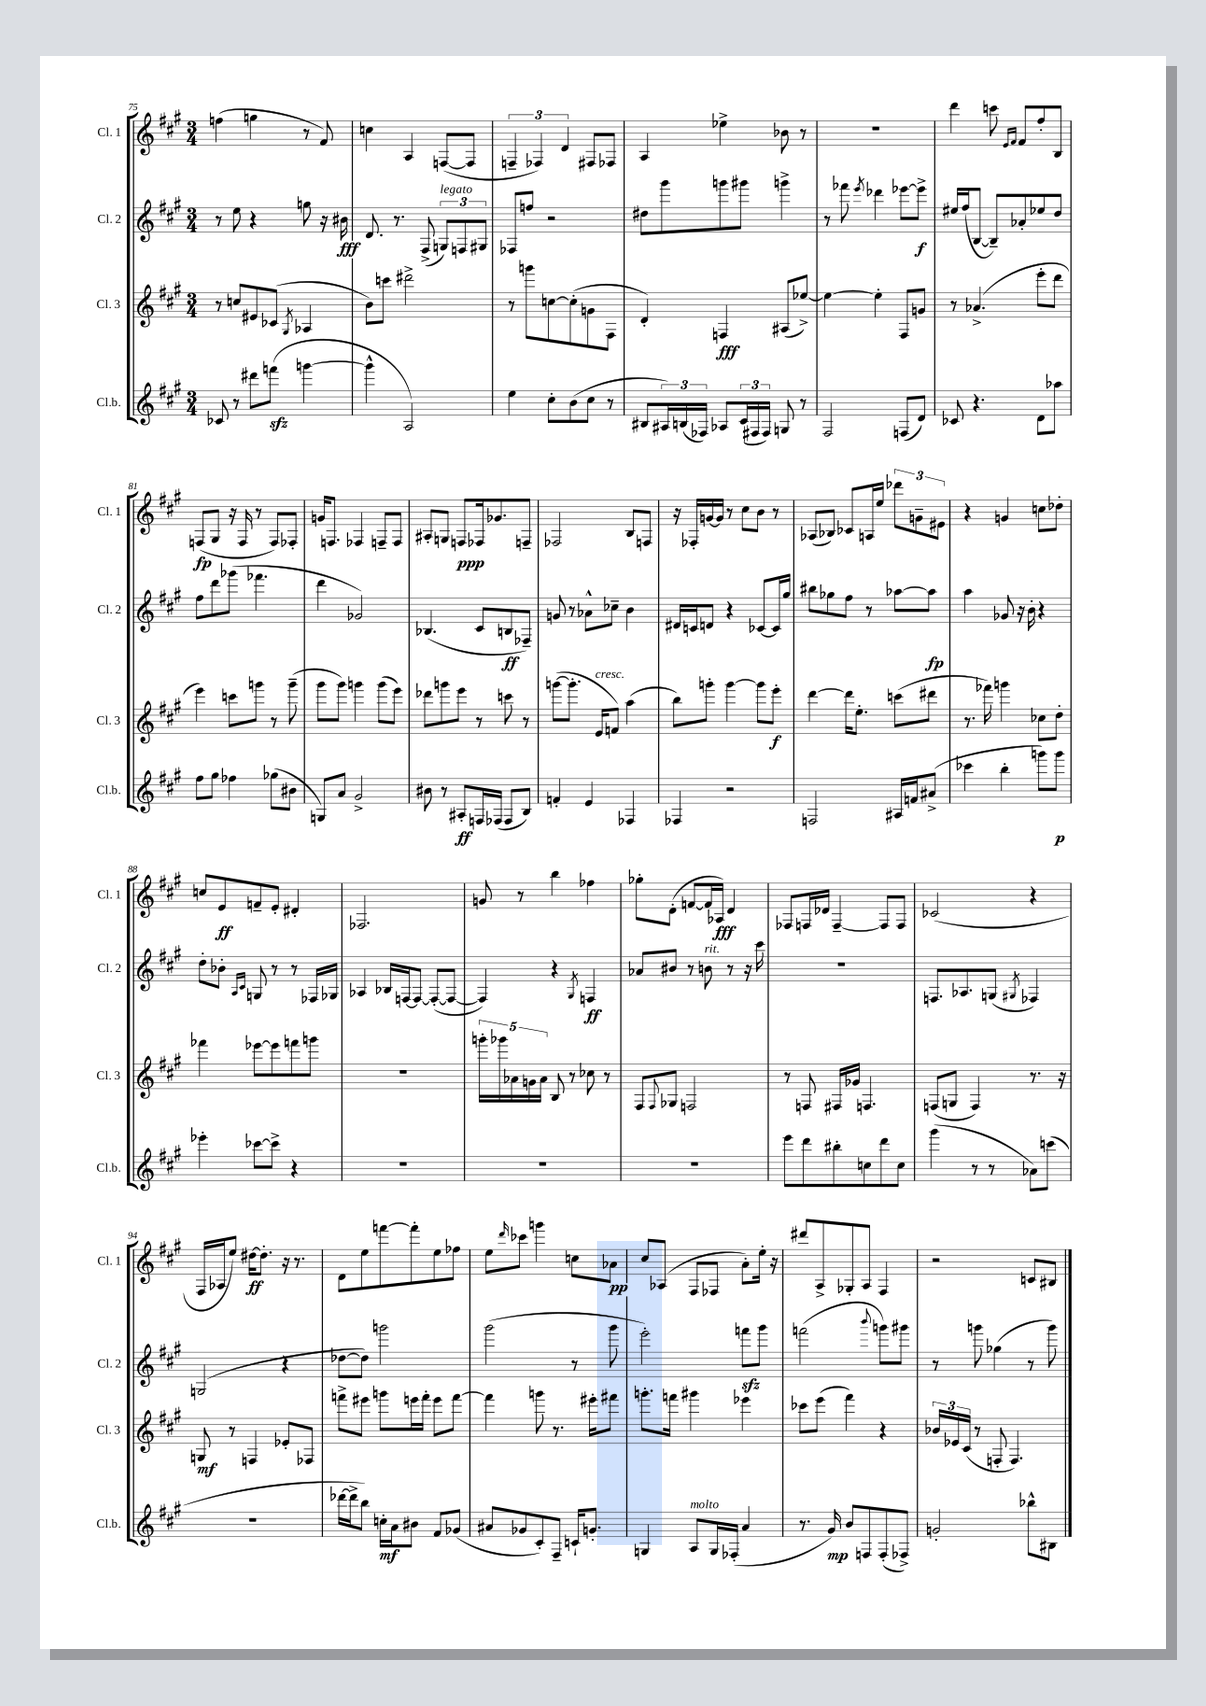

**kern	**kern	**kern	**kern
*staff4	*staff3	*staff2	*staff1
*clefG2	*clefG2	*clefG2	*clefG2
*k[f#c#g#]	*k[f#c#g#]	*k[f#c#g#]	*k[f#c#g#]
*M3/4	*M3/4	*M3/4	*M3/4
8c-	8r	8r	(4ff
8r	8cc	8ee	.
8ddd#	8e#	4r	4gg
(8fff	(8c-	.	.
.	8qG#	.	.
[4ggg	4A-	8gg	8r
.	.	16r	8f#)
.	.	16b#	.
=	=	=	=
4ggg^^]	8b)	8.d	4cc
.	8ccc	.	.
.	.	8.r	.
2A)	2ddd#^	.	4A
.	.	(8F#^	.
.	.	12G)	([8F
.	.	12F	.
.	.	.	8F]
.	.	12G#	.
=	=	=	=
4ee	8r	8F-	6F~
.	8ggg	8ff	.
.	.	.	6F-)
8cc#'	[8cc	2r	.
.	.	.	6d
(8b	(8cc']	.	.
8cc#	8g	.	8F#
8r	8F#	.	8F-
=	=	=	=
8B#	4d')	8dd#	4A
24A#)	.	8ggg#	.
(24B	.	.	.
24F-)	.	.	.
8A-	4F	8ggg	4ee-^
(24c#	.	8ggg#	.
24F#	.	.	.
24F#)	.	.	.
8G	(8A#	4ggg^	8b-
8r	[8ee-^)	.	8r
=	=	=	=
2F#	4ee-_	8r	2.r
.	.	8fff-	.
.	.	8qeee	.
.	4ee-']	4ddd-	.
(8F	8F#	[8eee-	.
8d)	8g	8eee-^]	.
=	=	=	=
8c-	8r	16ee#	4ddd
.	.	(16ff#	.
4.r	(4.a-^	[8B	.
.	.	8B~])	8ccc
.	.	.	16qqe
.	.	.	16qqf#
.	.	8a-'	8f#
8d	8eee'	8ee-	8ff#'
8aa-	8ddd	8dd	8B
=	=	=	=
8ff#	4eee)	8ff#	(8F
8gg#	.	8ddd	8G#
4ff-	8ccc	(8ggg-	16r
.	.	.	16F
.	8ggg	4.fff-	8r
(8gg-	8r	.	8F)
8b#	(8ggg~	.	8F-'
=	=	=	=
8G)	8ggg#	4ddd	16g
.	.	.	8.F
8a	8ggg#)	.	.
2g#^	4ggg	2g-)	4F-
.	(8ggg	.	8F~
.	8eee)	.	8F
=	=	=	=
8b#	8ddd-	(4.B-	8A#'
8r	8ggg	.	8G
8A#'	8eee	.	8F
16F	8r	8c#	16F-
(16F-	.	.	8.g-
8F-	8ccc	8B	.
8B)	8r	8F-~)	8F~
=	=	=	=
4f'	([8ggg	8g	2F-
.	8.ggg']	8r	.
4e	.	8a-^^	.
.	16e	.	.
.	8f)	8cc-~	.
4F-	(4aa	4b	8B
.	.	.	8F
=	=	=	=
4F-	8bb)	16d#	16r
.	.	16c	16F-'
.	8ggg'	8d	[16g
.	.	.	16g]
2r	[4ggg	4r	8r
.	.	.	8cc#
.	8ggg]	[8c-	8b
.	8eee'	16c-]	8r
.	.	16gg#	.
=	=	=	=
2F	[4ddd	8bb#	(8A-
.	.	8gg-	8B-)
.	16ddd]	8ff#	8c-
.	8.ee'	.	.
.	.	8r	16A
.	.	.	16ee
16A#	(8ccc	[8aa-	12ddd-
16f	.	.	.
.	.	.	12g~
(8a#^	8ddd#	8aa-]	.
.	.	.	12e#
=	=	=	=
4ccc-	8.r	4aa	4r
.	16fff-)	.	.
4bb'	4ggg	8g-	4g
.	.	16r	.
.	.	16b'	.
8ggg)	8cc-	4r	8cc
8ggg	8dd'	.	8dd-'
=	=	=	=
4eee-'	4fff-	8dd'	8cc
.	.	8b-'	8e
.	.	16qqA	.
.	.	16qqc#	.
[8ccc-	[8eee-	8G	8f~
8ccc-^]	8eee-]	8r	8e'
4r	8fff	8r	4d#'
.	8ggg	16F-	.
.	.	16G-	.
=	=	=	=
2.r	2.r	4A-	2.F-
.	.	16B-	.
.	.	[16F	.
.	.	8F_	.
.	.	(8F'_	.
.	.	8F_	.
=	=	=	=
2.r	20ggg'	4F])	8g
.	20ggg-	.	.
.	20a-	.	.
.	.	.	8r
.	20g	.	.
.	20a-	.	.
.	8B	4r	4bb
.	8r	.	.
.	.	8qG#	.
.	8cc-	4F	4ff-
.	8r	.	.
=	=	=	=
2.r	8F#	8a-	8gg-'
.	8qqF#	.	.
.	8G-	8b#	(8d'
.	2F	8r	[8f
.	.	8b	16f]
.	.	.	16A-)
.	.	8r	4d
.	.	16r	.
.	.	16ccc#	.
=	=	=	=
8eee	8r	2.r	8F-
8ddd	8F	.	16F
.	.	.	16d-
8bb#'	16F#	.	[4F~
.	16g-	.	.
8cc	4.F	.	.
8ddd	.	.	8F]
8cc	.	.	8F
=	=	=	=
(4ggg#	(8F	8.F	(2c-
.	8G	.	.
.	.	8.A-	.
8r	4F)	.	.
8r	.	(8G	.
.	.	8qG#	.
8a-)	8.r	4F-)	4r
(8ccc	.	.	.
.	16r	.	.
=	=	=	=
2.r	8G	(2G	16F#
.	.	.	16A-
.	8r	.	8ee)
.	4F	.	[16dd#
.	.	.	8.dd#']
.	8e-'	4r	16r
.	.	.	8.r
.	8F-	.	.
=	=	=	=
[16ddd-	8fff^	[8dd-	8d
16ddd-^]	.	.	.
8bb)	8eee#	8dd-])	8ee
16cc'	8ggg	2ggg	[8fff
16a	.	.	.
8b#	16eee	.	8fff']
.	16fff'	.	.
8f#	8eee	.	8ee
(8g-	[8fff	.	8ff-
=	=	=	=
8a#	4fff]	(2ggg#	8ee
.	.	.	16qqddd
8g-	.	.	8ccc-
8c#')	8ggg	.	4ggg
8F#~	8.r	.	.
16c`	.	8r	8cc
8.g'	16eee#'	.	.
.	8fff#	8ggg#	8a-
=	=	=	=
4G	8.ggg'	2eee')	8cc#
.	.	.	(8A-
.	16fff	.	.
8A	4ggg#	.	8F#
16G	.	.	8F-
(16F-'	.	.	.
4a	4eee-	8fff	8a')
.	.	8ggg#	16ee'
.	.	.	16r
=	=	=	=
8.r	8ccc-	(2fff	8ddd#
.	(8eee	.	8A^
16g#)	.	.	.
8b	4fff#)	.	8G-'
8F	.	.	8A
.	.	8qqbbb	.
(8F'	4r	8ggg)	4F#
8F-^)	.	8ggg#	.
=	=	=	=
2g'	24b-	8r	2r
.	24e-	.	.
.	(24c#	.	.
.	8r	8ggg	.
.	8F'	(4gg-	.
.	4.F)	.	.
8bb-^^	.	8r	8c
8B#	.	8ggg)	8B#
==	==	==	==
*-	*-	*-	*-
